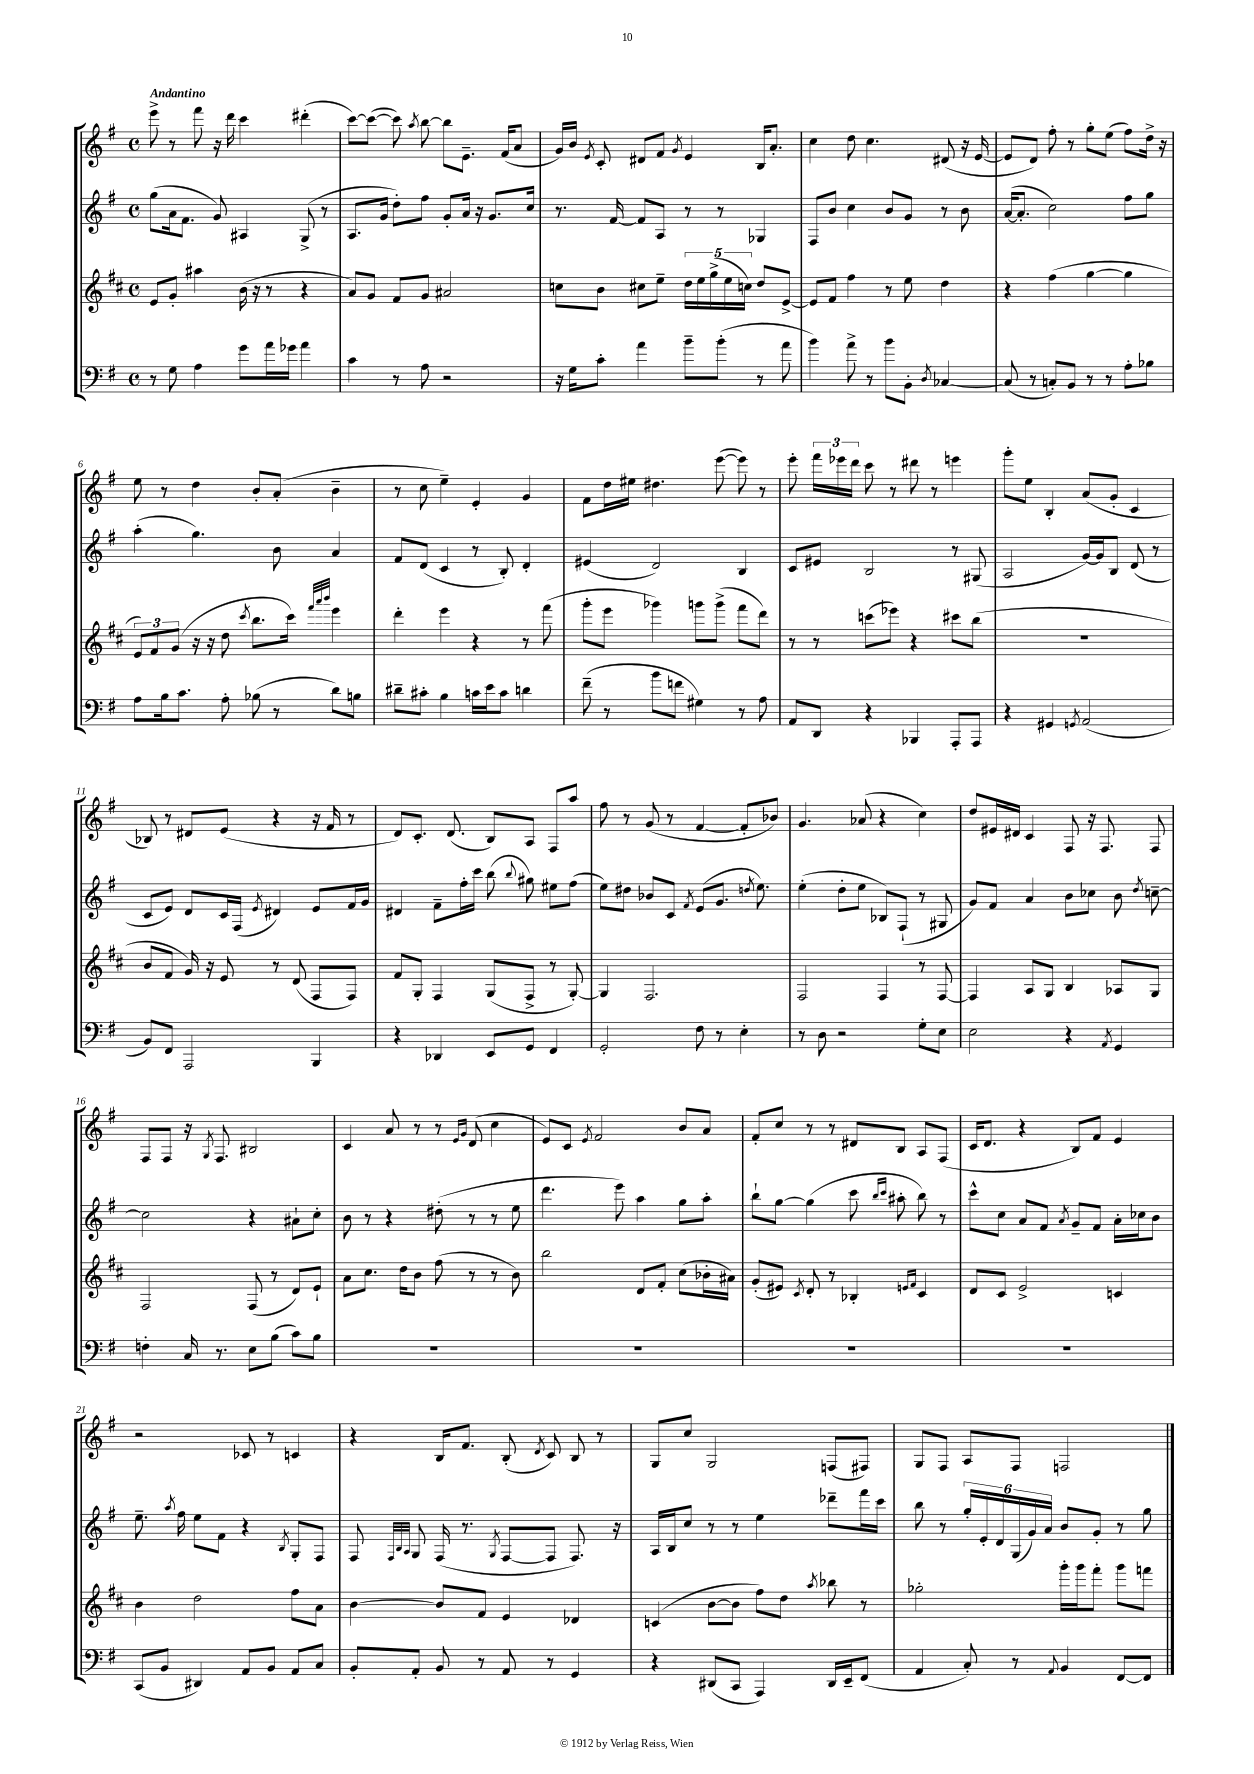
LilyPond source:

<<
\new StaffGroup <<
\new Staff = "s0" {
    \clef treble \key g \major \defaultTimeSignature \time 4/4 \tempo "Andantino"
    \autoBeamOff e'''8-> r8 fis'''8 r16 d'''16 c'''4 dis'''4-.( |
    c'''8[~) c'''8]~( c'''8) \acciaccatura { a''8 } b''8~ b''8[ e'8.]-- fis'16[( a'8] |
    g'16[) b'16] \acciaccatura { e'8 } c'8-. dis'8[ fis'8] \acciaccatura { g'8 } e'4 b16[ a'8.]-. |
    c''4 d''8 c''4. dis'8( r16 e'16~ |
    e'8[ d'8]) fis''8-. r8 g''8[-. e''8]( fis''8[) d''16]-> r16 |
    e''8 r8 d''4 b'8[-. a'8]-.( b'4-- |
    r8 c''8 e''4--) e'4-. g'4 |
    fis'8[ d''16 eis''16] dis''4. e'''8~( e'''8) r8 |
    e'''8-. \tuplet 3/2 { fis'''16[ ees'''16 d'''16] } c'''8 r8 dis'''8 r8 e'''4 |
    g'''8[-. e''8] b4-. a'8[( g'8]-. c'4 |
    bes8) r8 dis'8[ e'8]( r4 r16 fis'16 r8 |
    d'8[) c'8.]-. d'8.( b8[) a8] fis8[ a''8] |
    fis''8 r8 g'8( r8 fis'4~ fis'8[-. bes'8]) |
    g'4. aes'8( r4 c''4) |
    d''8[ eis'16 dis'16] c'4 fis8 r16 fis8. fis8 |
    fis8[ fis8] r16 \acciaccatura { g8 } fis8. bis2 |
    c'4 a'8 r8 r8 \grace { e'16[ g'16] } d'8( c''4 |
    e'8[) c'8] \acciaccatura { e'8 } fis'2 b'8[ a'8] |
    fis'8[-. c''8] r8 r8 dis'8[ b8] a8[ fis8]( |
    c'16[ d'8.] r4 b8[) fis'8] e'4 |
    r2 ces'8 r8 c'4 |
    r4 b16[ fis'8.] b8-.( \acciaccatura { d'8 } c'8) b8 r8 |
    g8[ c''8] g2 f8[( fis8]) |
    g8[ fis8] a8[ fis8] f2 \bar "|." |
}
\new Staff = "s1" {
    \clef treble \key g \major \defaultTimeSignature \time 4/4
    \autoBeamOff g''8[( a'16 fis'8.] g'8) ais4 g8->( r8 |
    a8.[ g'16] d''8[-.) fis''8] g'8[-. a'16] r16 g'8.[ c''16] |
    r8. fis'16~ fis'8[ a8] r8 r8 ges4 |
    fis8[ b'8] c''4 b'8[ g'8] r8 b'8 |
    a'16[~( a'8.]-. c''2) fis''8[ g''8] |
    a''4-.( g''4.) b'8 a'4 |
    fis'8[ d'8]( c'4 r8 b8-.) d'4-. |
    eis'4( d'2) b4 |
    c'8[ eis'8] b2 r8 gis8( |
    a2 g'16[~) g'16 b8] d'8( r8 |
    c'8[ e'8]) d'8[ c'16 fis16]( \acciaccatura { e'8 } dis'4) e'8[ fis'16 g'16] |
    dis'4 fis'8[-- fis''16-. c'''16] b''8( \appoggiatura { b''8 } gis''8) eis''8[ fis''8]( |
    e''8[) dis''8] bes'8[ c'8] \acciaccatura { fis'8 } e'8[( g'8.] \acciaccatura { d''8 } e''8.) |
    e''4-.( d''8[-. e''8] bes8[) fis8]-!( r8 gis8 |
    g'8[) fis'8] a'4 b'8[ ces''8] b'8 \acciaccatura { d''8 } c''8~-- |
    c''2 r4 ais'8[-! c''8]-. |
    b'8 r8 r4 dis''8-.( r8 r8 e''8 |
    d'''4. e'''8) a''4 g''8[ a''8]-. |
    b''8[-! g''8]~ g''4( c'''8 \grace { b''16[ c'''16] } ais''8-. b''8) r8 |
    c'''8[-^ c''8] a'8[ fis'8] \acciaccatura { a'8 } g'8[-- fis'8] a'16[-. ces''16 b'8] |
    e''8.-- \acciaccatura { a''8 } fis''16 e''8[ fis'8] r4 \acciaccatura { b8 } g8[-. fis8] |
    fis8 \grace { fis32[ b32 a32] } g8 fis16( r8. \acciaccatura { g8 } fis8[~ fis8] fis8.) r16 |
    a16[ b16 c''8] r8 r8 e''4 des'''8[-- fis'''16 c'''16] |
    b''8 r8 \tuplet 6/4 { g''16[-. e'16-. d'16 g16( g'16) a'16] } b'8[ g'8]-. r8 g''8 \bar "|." |
}
\new Staff = "s2" {
    \clef treble \key d \major \defaultTimeSignature \time 4/4
    \autoBeamOff e'8[ g'8]-. ais''4 b'16( r16 r8 r4 |
    a'8[) g'8] fis'8[ g'8] ais'2 |
    c''8[ b'8] cis''8[ e''8]-- \tuplet 5/4 { d''16[ e''16 g''16->( e''16 c''16]) } d''8[ e'8]~-> |
    e'8[ fis'8] fis''4 r8 e''8 d''4 |
    r4 fis''4( g''4~ g''4 |
    \tuplet 3/2 { e'8[) fis'8 g'8]( } r16 r16 d''8 \acciaccatura { cis'''8 } b''8.[ cis'''16]) \grace { fis'''32[ a'''32 b'''32] } e'''4 |
    d'''4-. e'''4 r4 r8 fis'''8( |
    g'''8[-. e'''8] ges'''4) g'''8[ g'''8]->( fis'''8[ d'''8]) |
    r8 r8 c'''8[( ees'''8]) r4 cis'''8[ b''8]( |
    R1 |
    b'8[ fis'8] g'16) r16 e'8 r8 d'8( fis8[ fis8]) |
    fis'8[ g8]-. fis4 g8[( fis8]-> r8 g8~-.) |
    g4 fis2. |
    fis2 fis4 r8 fis8~ |
    fis4 a8[ g8] b4 aes8[ g8] |
    fis2 fis8( r8 d'8[) e'8]-! |
    a'8[ cis''8.] d''16[ b'8] fis''8( r8 r8 b'8) |
    b''2 d'8[ fis'8]-. cis''8[( bes'16-. ais'16]) |
    g'8[-.( eis'8]) \acciaccatura { cis'8 } d'8-. r8 bes4-. \grace { e'16[ fis'16] } cis'4 |
    d'8[ cis'8] e'2-> c'4 |
    b'4 d''2 fis''8[ a'8] |
    b'4~ b'8[ fis'8] e'4 des'4 |
    c'4( b'8[~ b'8] fis''8[) d''8] \acciaccatura { a''8 } bes''8 r8 |
    ges''2-. g'''16[-. g'''16 fis'''8]-. g'''8[ f'''8] \bar "|." |
}
\new Staff = "s3" {
    \clef bass \key g \major \defaultTimeSignature \time 4/4
    \autoBeamOff r8 g8 a4 g'8[ a'16 ges'16] a'4 |
    c'4 r8 a8 r2 |
    r16 g16[ c'8]-. a'4 b'8[-- b'8]-.( r8 a'8 |
    b'4) a'8-> r8 b'8[ b,8]-. \acciaccatura { d8 } ces4~ |
    ces8( r8 c8[-.) b,8] r8 r8 a8[-. bes8] |
    a8[ b16 c'8.] a8-. bes8( r8 d'8[) b8] |
    dis'8[-- cis'8]-. b4 c'16[ e'16 c'8] d'4 |
    fis'8--( r8 b'8[ f'8] gis4) r8 a8 |
    a,8[ d,8] r4 bes,,4 a,,8[-. a,,8] |
    r4 gis,4 \acciaccatura { g,8 } a,2( |
    b,8[) fis,8] a,,2 b,,4 |
    r4 des,4 e,8[ g,8] fis,4 |
    g,2-. fis8 r8 e4-. |
    r8 d8 r2 g8[-. e8] |
    e2 r4 \acciaccatura { a,8 } g,4 |
    f4-. c16 r8. e8[ b8]( c'8[) b8] |
    R1 |
    R1 |
    R1 |
    R1 |
    c,8[( b,8] dis,4) a,8[ b,8] a,8[ c8] |
    b,8[-. a,8]-. b,8 r8 a,8 r8 g,4 |
    r4 dis,8[( c,8] a,,4) dis,16[ e,16-- fis,8]( |
    a,4 c8-.) r8 \appoggiatura { a,8 } b,4 fis,8[~ fis,8] \bar "|." |
}
>>
>>
